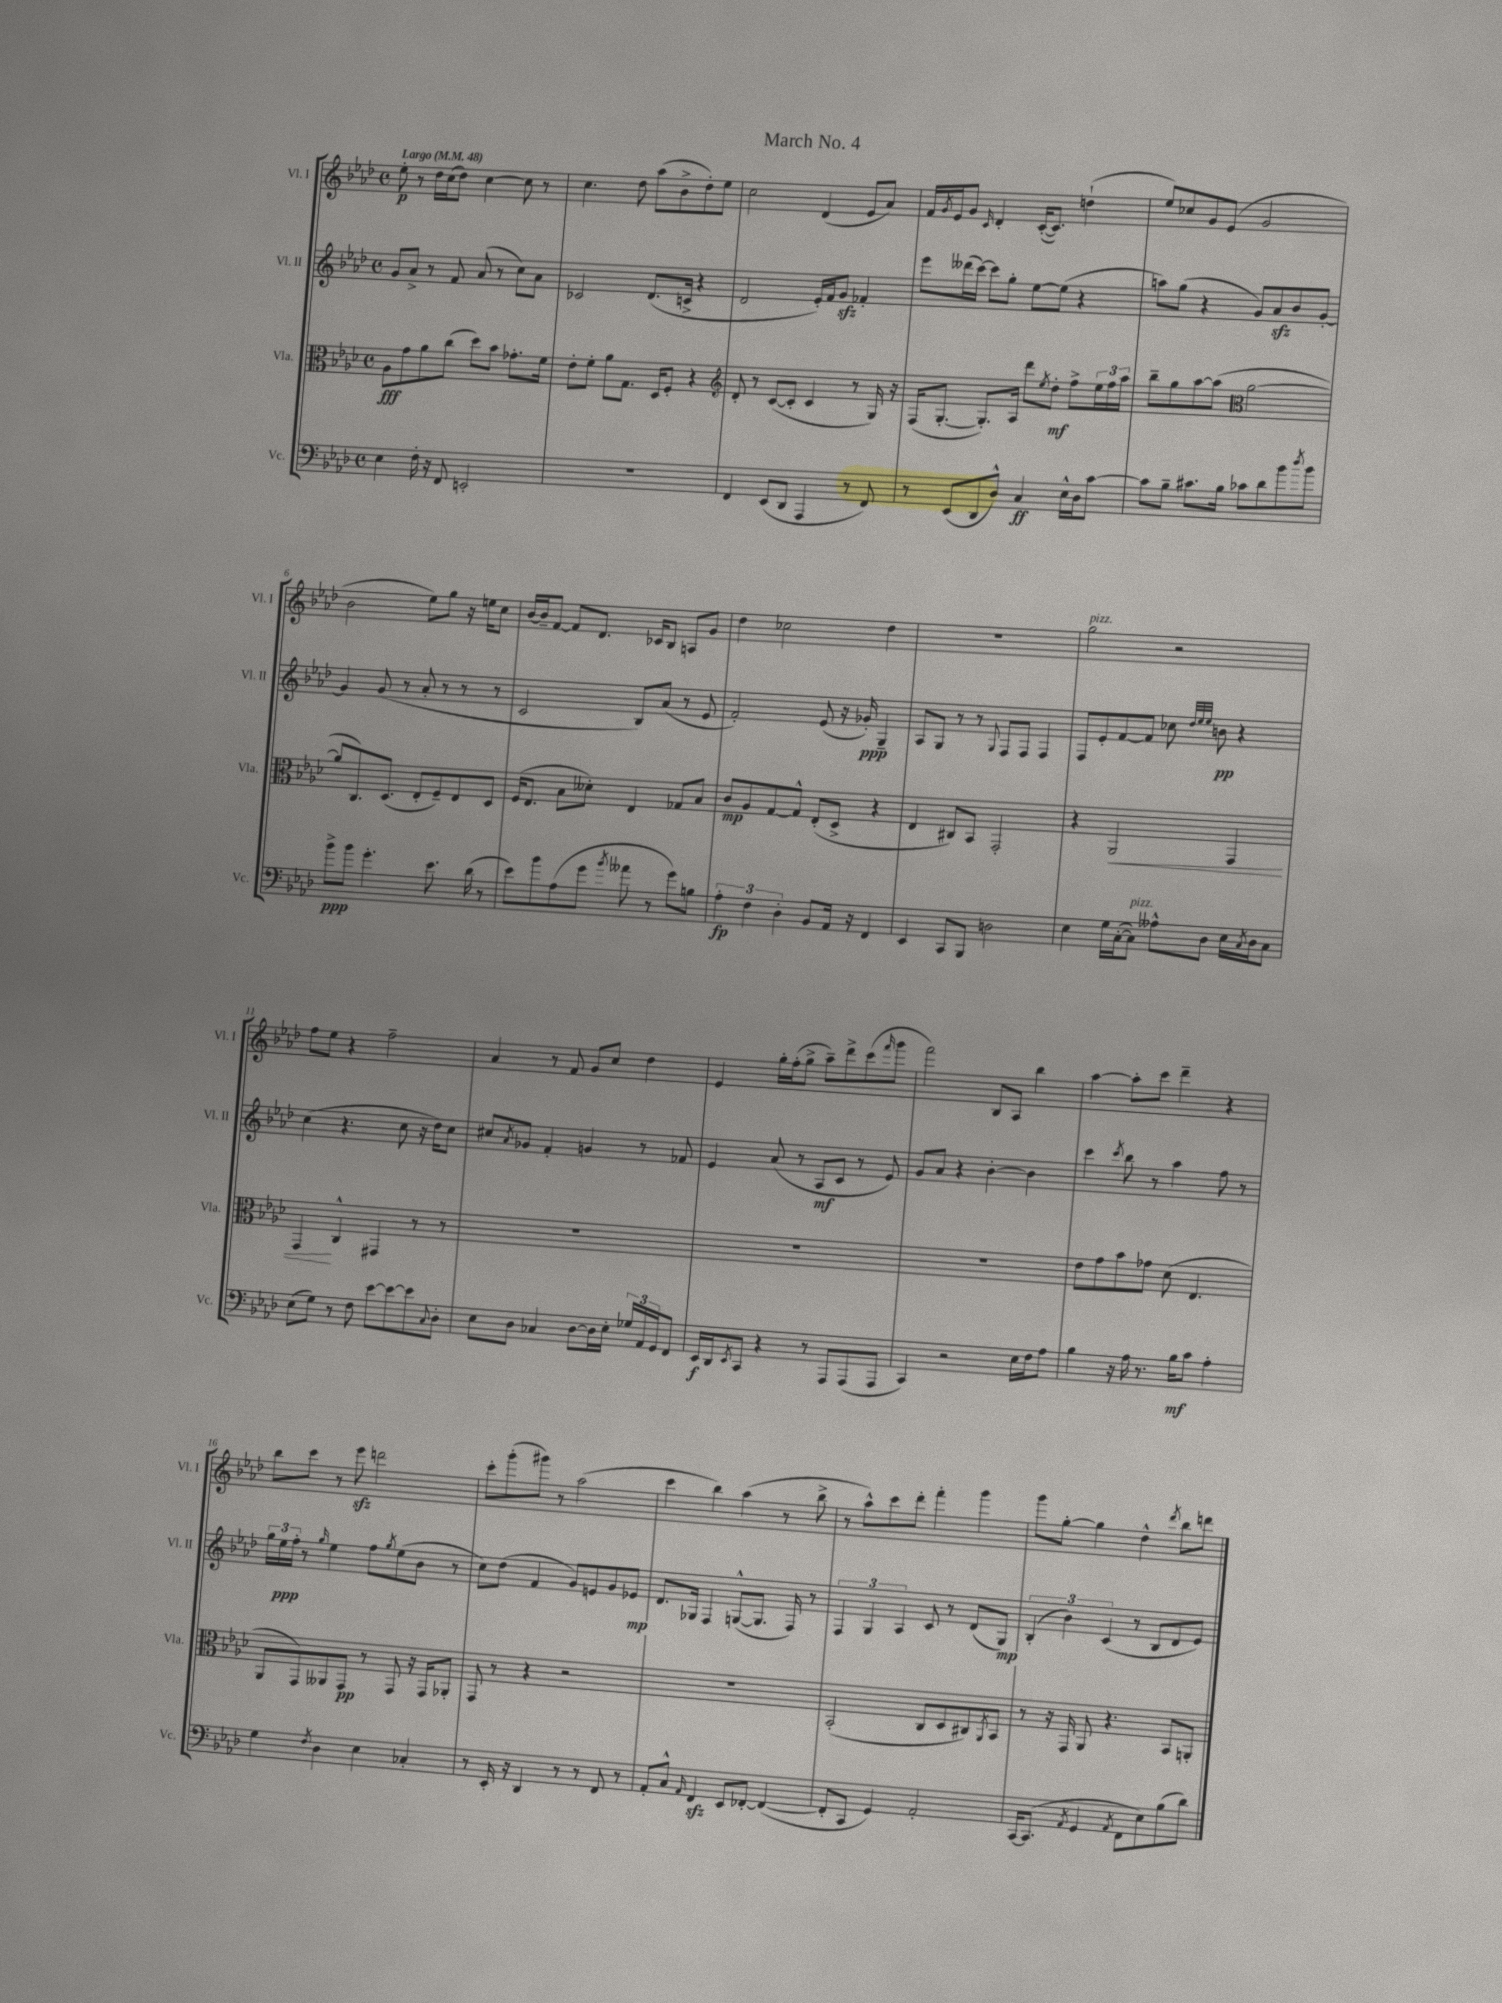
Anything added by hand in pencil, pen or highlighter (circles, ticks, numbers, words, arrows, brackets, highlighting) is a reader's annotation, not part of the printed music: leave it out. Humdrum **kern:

**kern	**kern	**kern	**kern
*staff4	*staff3	*staff2	*staff1
*clefF4	*clefC3	*clefG2	*clefG2
*k[b-e-a-d-]	*k[b-e-a-d-]	*k[b-e-a-d-]	*k[b-e-a-d-]
*M4/4	*M4/4	*M4/4	*M4/4
*met(c)	*met(c)	*met(c)	*met(c)
*MM48	*MM48	*MM48	*MM48
4E-\	8A-\L	8g/L	8ee-'\
.	8g\	8a-^/J	8r
16F'\	8a-\	8r	16dd-\LL
16r	.	.	(16cc\J
8FF/	(8cc\J	8f/	8dd-\J)
2EE'/	8dd-\L)	(8a-/	[4cc\
.	8b-\J	8r	.
.	8.g-'\L	8cc\L)	8cc\]
.	.	8a-\J	8r
.	16f\Jk	.	.
=	=	=	=
1r	8e-'\L	2c-/	4.cc\
.	8f'\J	.	.
.	8a-\L	.	.
.	8.G\J	.	8dd-\
.	.	(8.d-/L	(8aa-\L
.	16D-/LK	.	.
.	8F'/J	.	8b-^\
.	.	16c^/Jk	.
.	4r	4r	8dd-'\)
.	.	.	8ee-\J
=	=	=	=
*	*clefG2	*	*
4FF/	8d-'/	2d-/	2cc\
.	8r	.	.
(8EE-/L	([8c/L	.	.
8DD-/J	8c'/]J	.	.
4AAA-/	4c/	16e-'/LL)	(4d-/
.	.	16f/J	.
.	.	8g/J	.
8r	8r	4f-'/	8e-/L
8FF/)	16G/)	.	8a-/J)
.	16r	.	.
=	=	=	=
8r	(16F/LK	8eee-\L	16f/LL
.	.	.	8qg/
.	[8.G'/J	.	16e-/J
(8EE-/L	.	(16ddd--\L	8g/J
.	.	[16ccc\JJ)	.
.	.	.	16qqc/
8DD-/	8.G'/]L)	8ccc\]L	4d-'/
8D-^^/J)	.	8gg'\J	.
.	16A-/Jk	.	.
4C/	8ddd-\L	[8ee-\L	([16c'/LK
.	.	.	8.c/]J)
.	8qee-/	.	.
.	8dd-'\J	(8ee-\]J	.
16E-^^\LL	8ff^\L	4r	(4dd`\
16D-\J	.	.	.
[8c\J	24ee-\L	.	.
.	24ff\	.	.
.	24aa-\JJ	.	.
=	=	=	=
8c\]L	8bb-~\L	8aa\L)	8ee-/L)
8B-~\J	8gg\	(8gg\J	8cc-/
8.c#\L	[8aa-\	4r	8g/
.	(8aa-\]J	.	(8e-/J
16B-\Jk	.	.	.
*	*clefC3	*	*
8c-\L	[2a-\	8g/L)	2g/
8d-\	.	8a-/	.
8b-\	.	8b-/	.
8qdd-/	.	.	.
8b-\J	.	[8g'/J	.
=	=	=	=
8b-^\L	8a-/]L	4g/]	2b-\
8b-\J	8.C/)	.	.
4.g'\	.	(8g/	.
.	(8.D-/J	.	.
.	.	8r	.
.	8E-'/L	8a-'/	8ee-\L)
8.e-\	8F~/)	8r	8gg\J
.	8E-/	8r	16r
(16d-\	.	.	16ee\LK
8r	8D-/J	8r	8cc\J
=	=	=	=
8e-\L)	(16F/LK	2c/	[16b-/LL
.	8.E-/J	.	16b-~/]J
8b-\	.	.	[8f/J
(8A-\	8B-\L	.	8f/]L
8g\J	8d--'\J)	.	8.d-/J
8qb-/	.	.	.
8a--\	4E-/	8B-/L)	.
.	.	.	16c-/LK
8r	.	(8a-/J	8B-/J
8g\L)	8G-/L	8r	8A/L
8B\J	8B-/J	8e-/	8g/J
=	=	=	=
6A-'\	8c/L	2f'/)	4dd-\
.	8A-/	.	.
6F\	.	.	.
.	[8G/	.	2cc-\
6D-'\	.	.	.
.	8G^^/]J	.	.
8BB-/L	(8E-'/L	(8e-/	.
16AA-/Jk	8D-^/J	16r	.
16r	.	16g-'/)	.
4FF/	4r	4G~/	4dd-\
=	=	=	=
4EE-/	4E-/	8A-/L	1r
.	.	8G/J	.
8CC/L	8C#/L)	8r	.
8BBB-/J	8BB-/J	8r	.
.	.	8qqG/	.
2D\	2GG'/	8F/L	.
.	.	8F/J	.
.	.	4F/	.
=	=	=	=
4E-\	4r	8F/L	2gg\
.	.	8e-'/	.
16G\LL	2AA-/	[8f/	.
([16C'\J	.	.	.
8C\]J)	.	8f/]J	.
8A--^^\L	.	8cc-\	2r
.	.	32qqdd-/LLL	.
.	.	32qqee-/	.
.	.	32qqee-/JJJ	.
8D-\J	.	8b\	.
16E-\LL	4GG/	4r	.
8qC/	.	.	.
16D-\J	.	.	.
8C\J	.	.	.
=	=	=	=
(8E-\L	4GG/	(4cc\	8ff\L
8G\J)	.	.	8ee-\J
8r	4C^^/	4.r	4r
8F\	.	.	.
[8e-\L	4GG#/	.	2ff~\
8e-\_	.	8cc\	.
8e-\]	8r	16r	.
.	.	16dd-\LK)	.
8qqC/	.	.	.
8D-'\J	8r	8cc\J	.
=	=	=	=
8E-\L	1r	8cc#/L	4a-/
.	.	8qa-/	.
8D-\J	.	8g-/J	.
4C-/	.	4f'/	8r
.	.	.	8f/
[8D-\L	.	4g/	8g/L
16D-\]L	.	.	8cc/J
16E-'\JJ	.	.	.
24G-/LL	.	8r	4dd-\
24AA-/	.	.	.
24GG/J	.	.	.
8FF/J	.	8f-/	.
=	=	=	=
16EE-/LL	1r	4e-/	4e-/
16DD-/J	.	.	.
8qEE-/	.	.	.
8CC/J	.	.	.
4r	.	(8a-/	16gg'\LL
.	.	.	(16ff'\J
.	.	8r	8gg^\J
8r	.	8A-/L	8aa-~\L)
8AAA-/L	.	8c/J	8ddd-^\
(8AAA-/	.	8r	(8ccc\
.	.	.	16qqfff/
8AAA-/J	.	8e-/)	8ggg\J
=	=	=	=
4CC/)	1r	8g/L	2fff\)
.	.	8a-/J	.
2r	.	4r	.
.	.	[4b-'\	8B-/L
.	.	.	8A-/J
16E-\LL	.	4b-\]	4bb-\
16F\J	.	.	.
8A-\J	.	.	.
=	=	=	=
4B-\	8e-\L	4ccc\	[4aa-\
.	8g\	.	.
.	.	8qccc/	.
16r	8b-\	8bb-\	8aa-'\]L
16A-\	.	.	.
8.r	8g-\J	8r	8ccc\J
.	(8d-\	4aa-\	4ddd-~\
16B-\LK	.	.	.
8c\J	4.E-/	.	.
4A-'\	.	8ff\	4r
.	.	8r	.
=	=	=	=
4G\	8AA-/L	24gg\LL	8bb-\L
.	.	24ee-\	.
.	.	24ff'\JJ	.
.	8GG/)	8r	8ccc\J
8qF/	.	16qqgg/	.
4D-\	8AA--/	4ee-\	8r
.	8GG/J	.	8eee-\
4E-\	8r	8ff\L	2ddd\
.	.	8qgg/	.
.	8GG/	(8ee-\	.
4C-'/	16r	8b-\J	.
.	16GG/LK	.	.
.	8AA-'/J	8r	.
=	=	=	=
8r	8GG/	8cc\L)	8ccc'\L
16EE-'/	8r	(8dd-\J	(8ggg'\
16r	.	.	.
4DD-/	4r	4f/	8ggg#\J)
.	.	.	8r
8r	2r	8g/L)	(2aa-\
8r	.	8e/	.
8FF/	.	8g/	.
8r	.	8e-/J	.
=	=	=	=
8AA-'/L	1r	8.d-/L	4ccc\
8C^^/J	.	.	.
.	.	16G-/Jk	.
16qqAA-/	.	.	.
4FF/	.	4F/	4bb-\)
8EE-/L	.	([8G^^/L	(4aa-\
[8FF-'/J	.	8.G/]J	.
(4FF-/_	.	.	8r
.	.	16F/)	.
.	.	8r	8bb-^\
=	=	=	=
8FF-'/]L	(2BB-'/	6F/	8r
8CC/J	.	.	8aa-^^\L)
.	.	6G/	.
4GG/)	.	.	8ccc\
.	.	6A-/	.
.	.	.	8ddd-'\J
2AA-'/	8C/L	8c/	4fff'\
.	8D-/	8r	.
.	8C#/)	(8d-/L	4ggg\
.	8qAA-/	.	.
.	8BB-/J	8G/J)	.
=	=	=	=
[16CC/LK	8r	(6B-'/	8ggg\L
(8.CC/]J	.	.	.
.	16r	.	[8gg'\J
.	.	6b-\)	.
.	16GG/	.	.
8qAA-/	.	.	.
4GG/	8AA-/	.	4gg\]
.	.	(6c/	.
.	4.r	.	.
8qAA-/	.	.	.
8FF\L	.	8r	4dd-^^\
8E-\)	.	8B-/L	.
.	.	.	8qddd-/
(8B-\	8BB-/L	8d-/	8bb-\L
8d-\J)	8AA'/J	8e-/J)	8ddd\J
==	==	==	==
*-	*-	*-	*-
